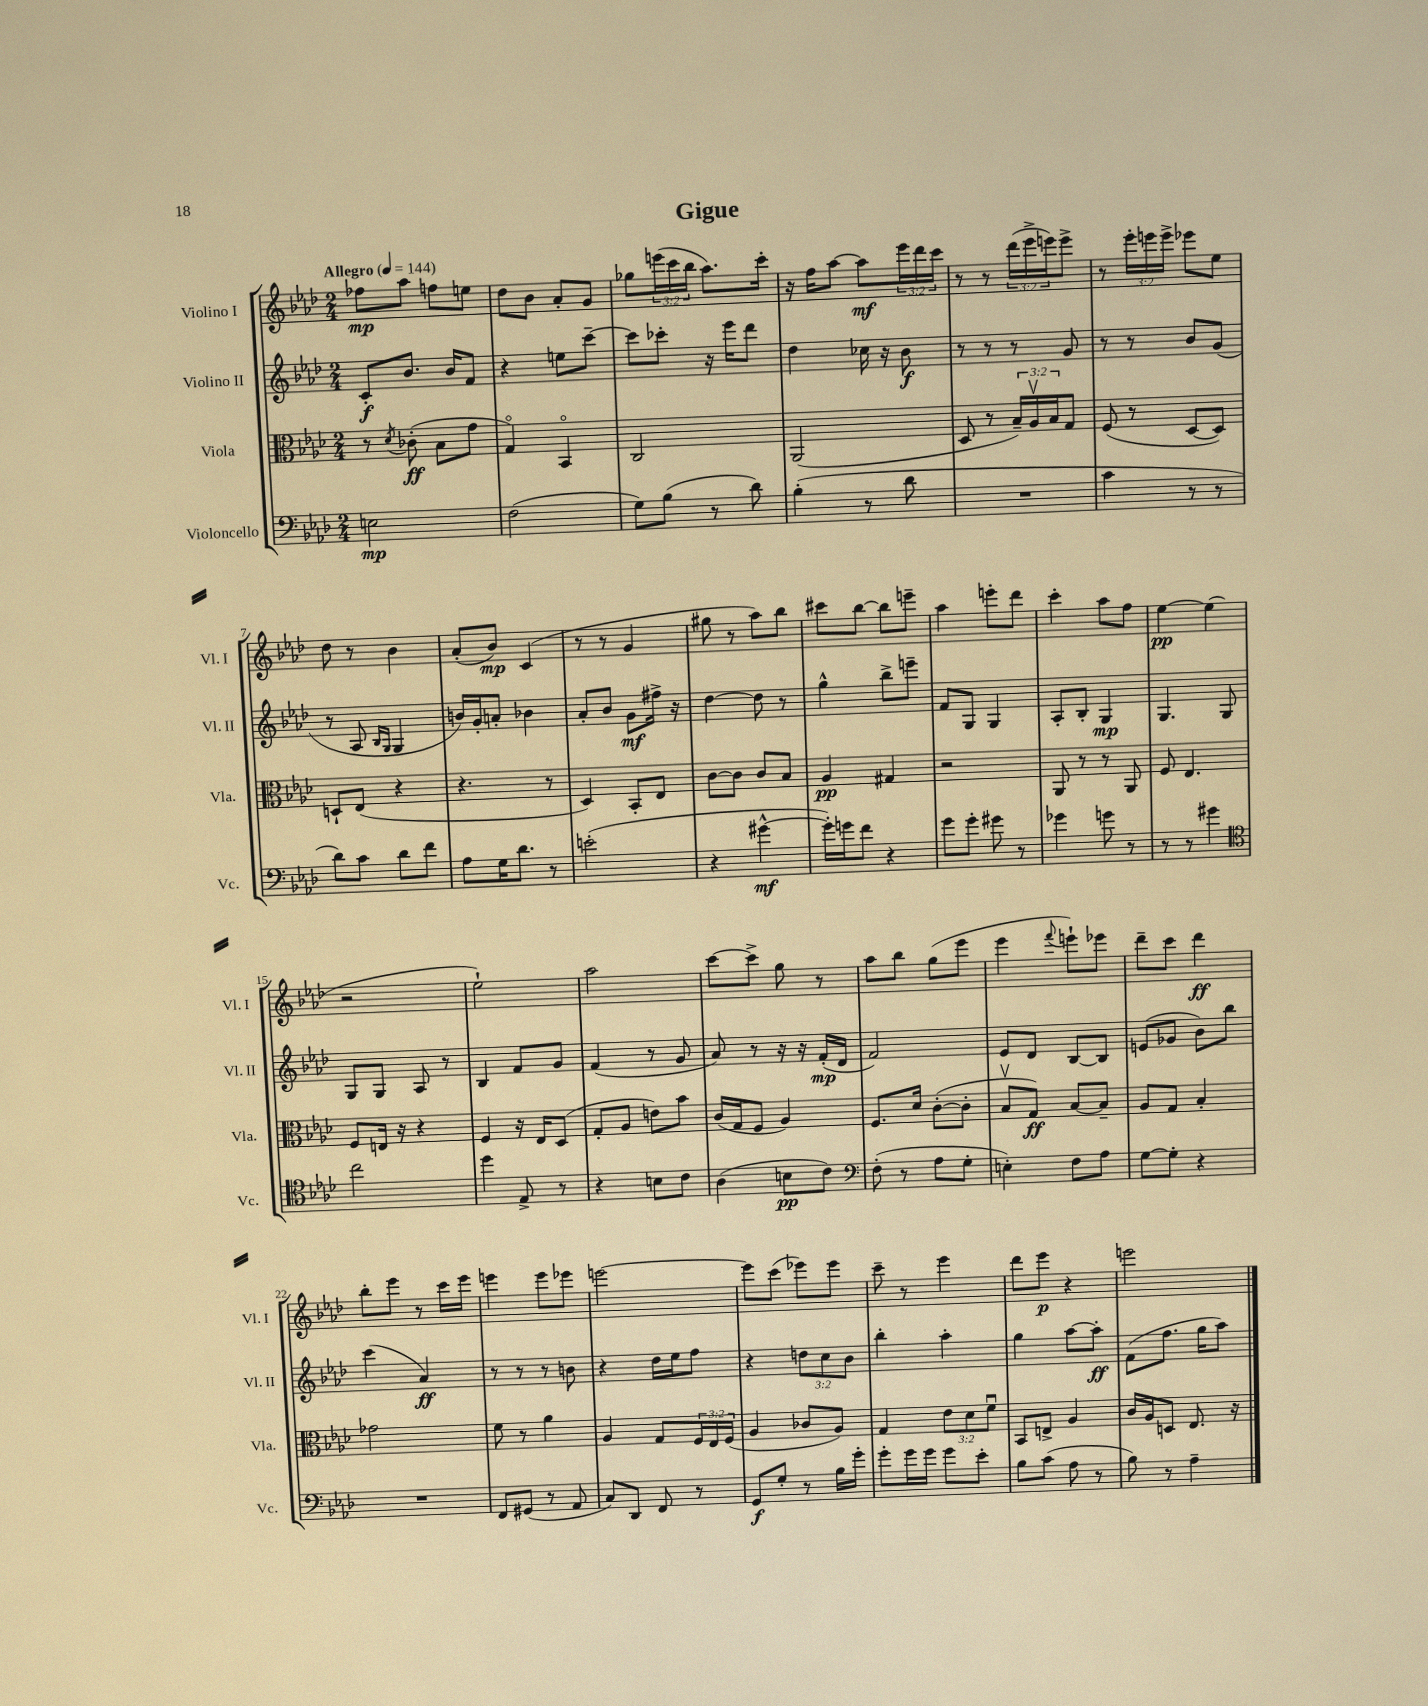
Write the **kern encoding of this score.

**kern	**dynam	**kern	**dynam	**kern	**dynam	**kern	**dynam
*part4	*part4	*part3	*part3	*part2	*part2	*part1	*part1
*staff4	*staff4	*staff3	*staff3	*staff2	*staff2	*staff1	*staff1
*I"Violoncello	*	*I"Viola	*	*I"Violino II	*	*I"Violino I	*
*I'Vc.	*	*I'Vla.	*	*I'Vl. II	*	*I'Vl. I	*
*clefF4	*	*clefC3	*	*clefG2	*	*clefG2	*
*k[b-e-a-d-]	*	*k[b-e-a-d-]	*	*k[b-e-a-d-]	*	*k[b-e-a-d-]	*
*M2/4	*	*M2/4	*	*M2/4	*	*M2/4	*
*MM144	*	*MM144	*	*MM144	*	*MM144	*
=1	=1	=1	=1	=1	=1	=1	=1
!	!	!	!	!	!	!LO:TX:a:B:t=Allegro	!
2En\	mp	8r	.	8c'/L	f	8ff-X\L	mp
.	.	8qd-/	.	.	.	.	.
.	.	(8c-X'\	ff	8.b-/J	.	8aa-\J	.
.	.	8B-\L	.	.	.	8ffn\L	.
.	.	.	.	16b-/KL	.	.	.
.	.	8g\J	.	8f/J	.	8een\J	.
=2	=2	=2	=2	=2	=2	=2	=2
(2F\	.	4G/)	.	4r	.	8dd-\L	.
.	.	.	.	.	.	8b-\J	.
.	.	4BB-/	.	8een\L	.	8a-'/L	.
.	.	.	.	[8ccc~\J	.	8g/J	.
=3	=3	=3	=3	=3	=3	=3	=3
8G\L)	.	2C/	.	8ccc\L]	.	8gg-X\L	.
(8B-\J	.	.	.	8ccc-X'\J	.	(24eeen\L	.
.	.	.	.	.	.	24ccc\	.
.	.	.	.	.	.	24bb-\JJ	.
8r	.	.	.	16r	.	8.aa-\L)	.
.	.	.	.	16eee-\KL	.	.	.
8d-\)	.	.	.	8ddd-\J	.	.	.
.	.	.	.	.	.	16ccc'\Jk	.
=4	=4	=4	=4	=4	=4	=4	=4
(4B-'\	.	(2AA-/	.	4dd-\	.	16r	.
.	.	.	.	.	.	16ff\KL	.
.	.	.	.	.	.	[8aa-\J	.
8r	.	.	.	16cc-X\	.	8aa-\L]	mf
.	.	.	.	16r	.	.	.
8d-\	.	.	.	8b-\	f	24eee-\L	.
.	.	.	.	.	.	24ddd-\	.
.	.	.	.	.	.	24ccc\JJ	.
=5	=5	=5	=5	=5	=5	=5	=5
2r	.	8D-/	.	8r	.	8r	.
.	.	8r	.	8r	.	8r	.
.	.	24B-~/LL)	.	8r	.	(24ddd-\LL	.
.	.	24A-v/	.	.	.	24eee-^\	.
.	.	24B-/J	.	.	.	24eeen\J)	.
.	.	8G/J	.	8g/	.	8eee^\J	.
=6	=6	=6	=6	=6	=6	=6	=6
4c\	.	(8F/	.	8r	.	8r	.
.	.	8r	.	8r	.	24eee-'\LL	.
.	.	.	.	.	.	24eeen\	.
.	.	.	.	.	.	24eee^\JJ	.
8r	.	[8D-/L	.	8b-/L	.	8eee-X\L	.
8r	.	8D-/J])	.	(8g/J	.	8ee-\J	.
!!LO:LB:g=z
=7	=7	=7	=7	=7	=7	=7	=7
8d-\L)	.	8Dn`/L	.	8r	.	8dd-\	.
8c\J	.	(8E-/J	.	8A-/	.	8r	.
.	.	.	.	16qqB-/LL	.	.	.
.	.	.	.	16qqG/JJ	.	.	.
8d-\L	.	4r	.	4G/	.	4b-\	.
8f\J	.	.	.	.	.	.	.
=8	=8	=8	=8	=8	=8	=8	=8
8A-\L	.	4.r	.	16bn/LL)	.	(8a-'/L	.
.	.	.	.	16g'/J	.	.	.
16G\K	.	.	.	8an'/J	.	8b-/J)	mp
8.d-\J	.	.	.	.	.	.	.
.	.	.	.	4b-X\	.	(4c/	.
8r	.	8r	.	.	.	.	.
=9	=9	=9	=9	=9	=9	=9	=9
(2en'\	.	4D-/)	.	8a-'/L	.	8r	.
.	.	.	.	8b-/J	.	8r	.
.	.	8BB-'/L	.	8g\L	mf	4g/	.
.	.	8E-/J	.	16ff#X^\Jk	.	.	.
.	.	.	.	16r	.	.	.
=10	=10	=10	=10	=10	=10	=10	=10
4r	.	[8c\L	.	[4dd-\	.	8gg#X\	.
.	.	8c\J]	.	.	.	8r	.
[4g#X^^\	mf	8c/L	.	8dd-\]	.	8aa-\L)	.
.	.	8B-/J	.	8r	.	8bb-\J	.
=11	=11	=11	=11	=11	=11	=11	=11
16g#'\LL])	.	4A-/	pp	4gg^^\	.	8ccc#X\L	.
16gn\J	.	.	.	.	.	.	.
8f\J	.	.	.	.	.	[8bb-\J	.
4r	.	4G#X/	.	8bb-^\L	.	8bb-\L]	.
.	.	.	.	8eeen~\J	.	8eeen~\J	.
=12	=12	=12	=12	=12	=12	=12	=12
8g\L	.	2r	.	8f/L	.	4aa-\	.
8g'\J	.	.	.	8G/J	.	.	.
8g#X\	.	.	.	4G/	.	8eeen'\L	.
8r	.	.	.	.	.	8ddd-\J	.
=13	=13	=13	=13	=13	=13	=13	=13
4g-X\	.	8AA-/	.	8A-'/L	.	4ccc'\	.
.	.	8r	.	8B-'/J	.	.	.
8gn\	.	8r	.	4G/	mp	8aa-\L	.
8r	.	8AA-/	.	.	.	8ff\J	.
=14	=14	=14	=14	=14	=14	=14	=14
8r	.	8F/	.	4.G/	.	[4ee-\	pp
8r	.	4.E-/	.	.	.	.	.
4g#X\	.	.	.	.	.	(4ee-\]	.
.	.	.	.	8G/	.	.	.
!!LO:LB:g=z
=15	=15	=15	=15	=15	=15	=15	=15
*clefC4	*	*	*	*	*	*	*
2cc\	.	8F/L	.	8G/L	.	2r	.
.	.	16En/Jk	.	8G/J	.	.	.
.	.	16r	.	.	.	.	.
.	.	4r	.	8A-/	.	.	.
.	.	.	.	8r	.	.	.
=16	=16	=16	=16	=16	=16	=16	=16
4dd-\	.	4F/	.	4B-/	.	2ee-`\)	.
8E-^/	.	16r	.	8f/L	.	.	.
.	.	16E-/KL	.	.	.	.	.
8r	.	(8D-/J	.	8g/J	.	.	.
=17	=17	=17	=17	=17	=17	=17	=17
4r	.	8G'/L	.	(4f/	.	2aa-\	.
.	.	8A-/J	.	.	.	.	.
8Bn\L	.	8en\L)	.	8r	.	.	.
8c\J	.	8b-\J	.	8g/	.	.	.
=18	=18	=18	=18	=18	=18	=18	=18
(4A-\	.	(16c/LL	.	8a-/)	.	[8ccc\L	.
.	.	16G/J	.	.	.	.	.
.	.	8F/J	.	8r	.	8ccc^\J]	.
8Bn\L	pp	4A-/)	.	16r	.	8gg\	.
.	.	.	.	16r	.	.	.
8c\J)	.	.	.	(16f'/LL	mp	8r	.
.	.	.	.	16d-/JJ	.	.	.
=19	=19	=19	=19	=19	=19	=19	=19
*clefF4	*	*	*	*	*	*	*
(8F'\	.	8.F/L	.	2f/)	.	8aa-\L	.
8r	.	.	.	.	.	8bb-\J	.
.	.	16d-/Jk	.	.	.	.	.
8A-\L	.	([8c'\L	.	.	.	(8gg\L	.
8G'\J	.	8c'\J]	.	.	.	8eee-\J	.
=20	=20	=20	=20	=20	=20	=20	=20
4En'\)	.	8B-v/L	.	8e-/L	.	4eee-\	.
.	.	8G/J)	ff	8d-/J	.	.	.
.	.	.	.	.	.	8qqfff/	.
8F\L	.	[8B-/L	.	[8B-/L	.	8eeen`\L)	.
8A-\J	.	8B-~/J]	.	8B-/J]	.	8eee-X\J	.
=21	=21	=21	=21	=21	=21	=21	=21
[8G\L	.	8A-/L	.	(8en/L	.	8ddd-~\L	.
8G'\J]	.	8G/J	.	8g-X/J	.	8ccc\J	.
4r	.	4B-'/	.	8b-\L)	.	4ddd-\	ff
.	.	.	.	8bb-\J	.	.	.
!!LO:LB:g=z
=22	=22	=22	=22	=22	=22	=22	=22
2r	.	2g-X\	.	(4ccc\	.	8bb-'\L	.
.	.	.	.	.	.	8eee-\J	.
.	.	.	.	4a-/)	ff	8r	.
.	.	.	.	.	.	16ccc\LL	.
.	.	.	.	.	.	16eee-\JJ	.
=23	=23	=23	=23	=23	=23	=23	=23
8FF/L	.	8f\	.	8r	.	4eeen\	.
(8GG#X/J	.	8r	.	8r	.	.	.
8r	.	4a-\	.	8r	.	8eee\L	.
8AA-/	.	.	.	8bn\	.	8eee-X\J	.
=24	=24	=24	=24	=24	=24	=24	=24
8C/L)	.	4A-/	.	4r	.	[2eeen\	.
8DD-/J	.	.	.	.	.	.	.
8FF/	.	8G/L	.	16dd-\LL	.	.	.
.	.	.	.	16ee-\J	.	.	.
8r	.	24F/L	.	8ff\J	.	.	.
.	.	24E-/	.	.	.	.	.
.	.	(24F/JJ	.	.	.	.	.
=25	=25	=25	=25	=25	=25	=25	=25
8GG/L	f	4A-/	.	4r	.	8eee\L]	.
8G'/J	.	.	.	.	.	(8ccc\J	.
8r	.	8c-X/L	.	12ddn\L	.	8eee-X\L)	.
.	.	.	.	12cc\	.	.	.
16B-\LL	.	8A-/J)	.	.	.	8eee-\J	.
.	.	.	.	12b-\J	.	.	.
16g'\JJ	.	.	.	.	.	.	.
=26	=26	=26	=26	=26	=26	=26	=26
8g'\L	.	4G/	.	4bb-'\	.	8ccc~\	.
16g\L	.	.	.	.	.	8r	.
16g\JJ	.	.	.	.	.	.	.
8g\L	.	12e-\L	.	4aa-'\	.	4eee-\	.
.	.	12d-\	.	.	.	.	.
8e-'\J	.	.	.	.	.	.	.
.	.	12fu\J	.	.	.	.	.
=27	=27	=27	=27	=27	=27	=27	=27
8B-\L	.	8BB-/L	.	4gg\	.	8ddd-\L	.
(8c\J	.	8En^/J	.	.	.	8eee-\J	p
8A-\	.	4A-/	.	[8aa-\L	.	4r	.
8r	.	.	.	8aa-'\J]	ff	.	.
=28	=28	=28	=28	=28	=28	=28	=28
8B-\)	.	16c/LL	.	(8f\L	.	2eeen\	.
.	.	16A-/J	.	.	.	.	.
8r	.	8Dn/J	.	8.ff\J	.	.	.
4A-~\	.	8.E-/	.	.	.	.	.
.	.	.	.	16gg\KL	.	.	.
.	.	.	.	8aa-\J)	.	.	.
.	.	16r	.	.	.	.	.
==	==	==	==	==	==	==	==
*-	*-	*-	*-	*-	*-	*-	*-
